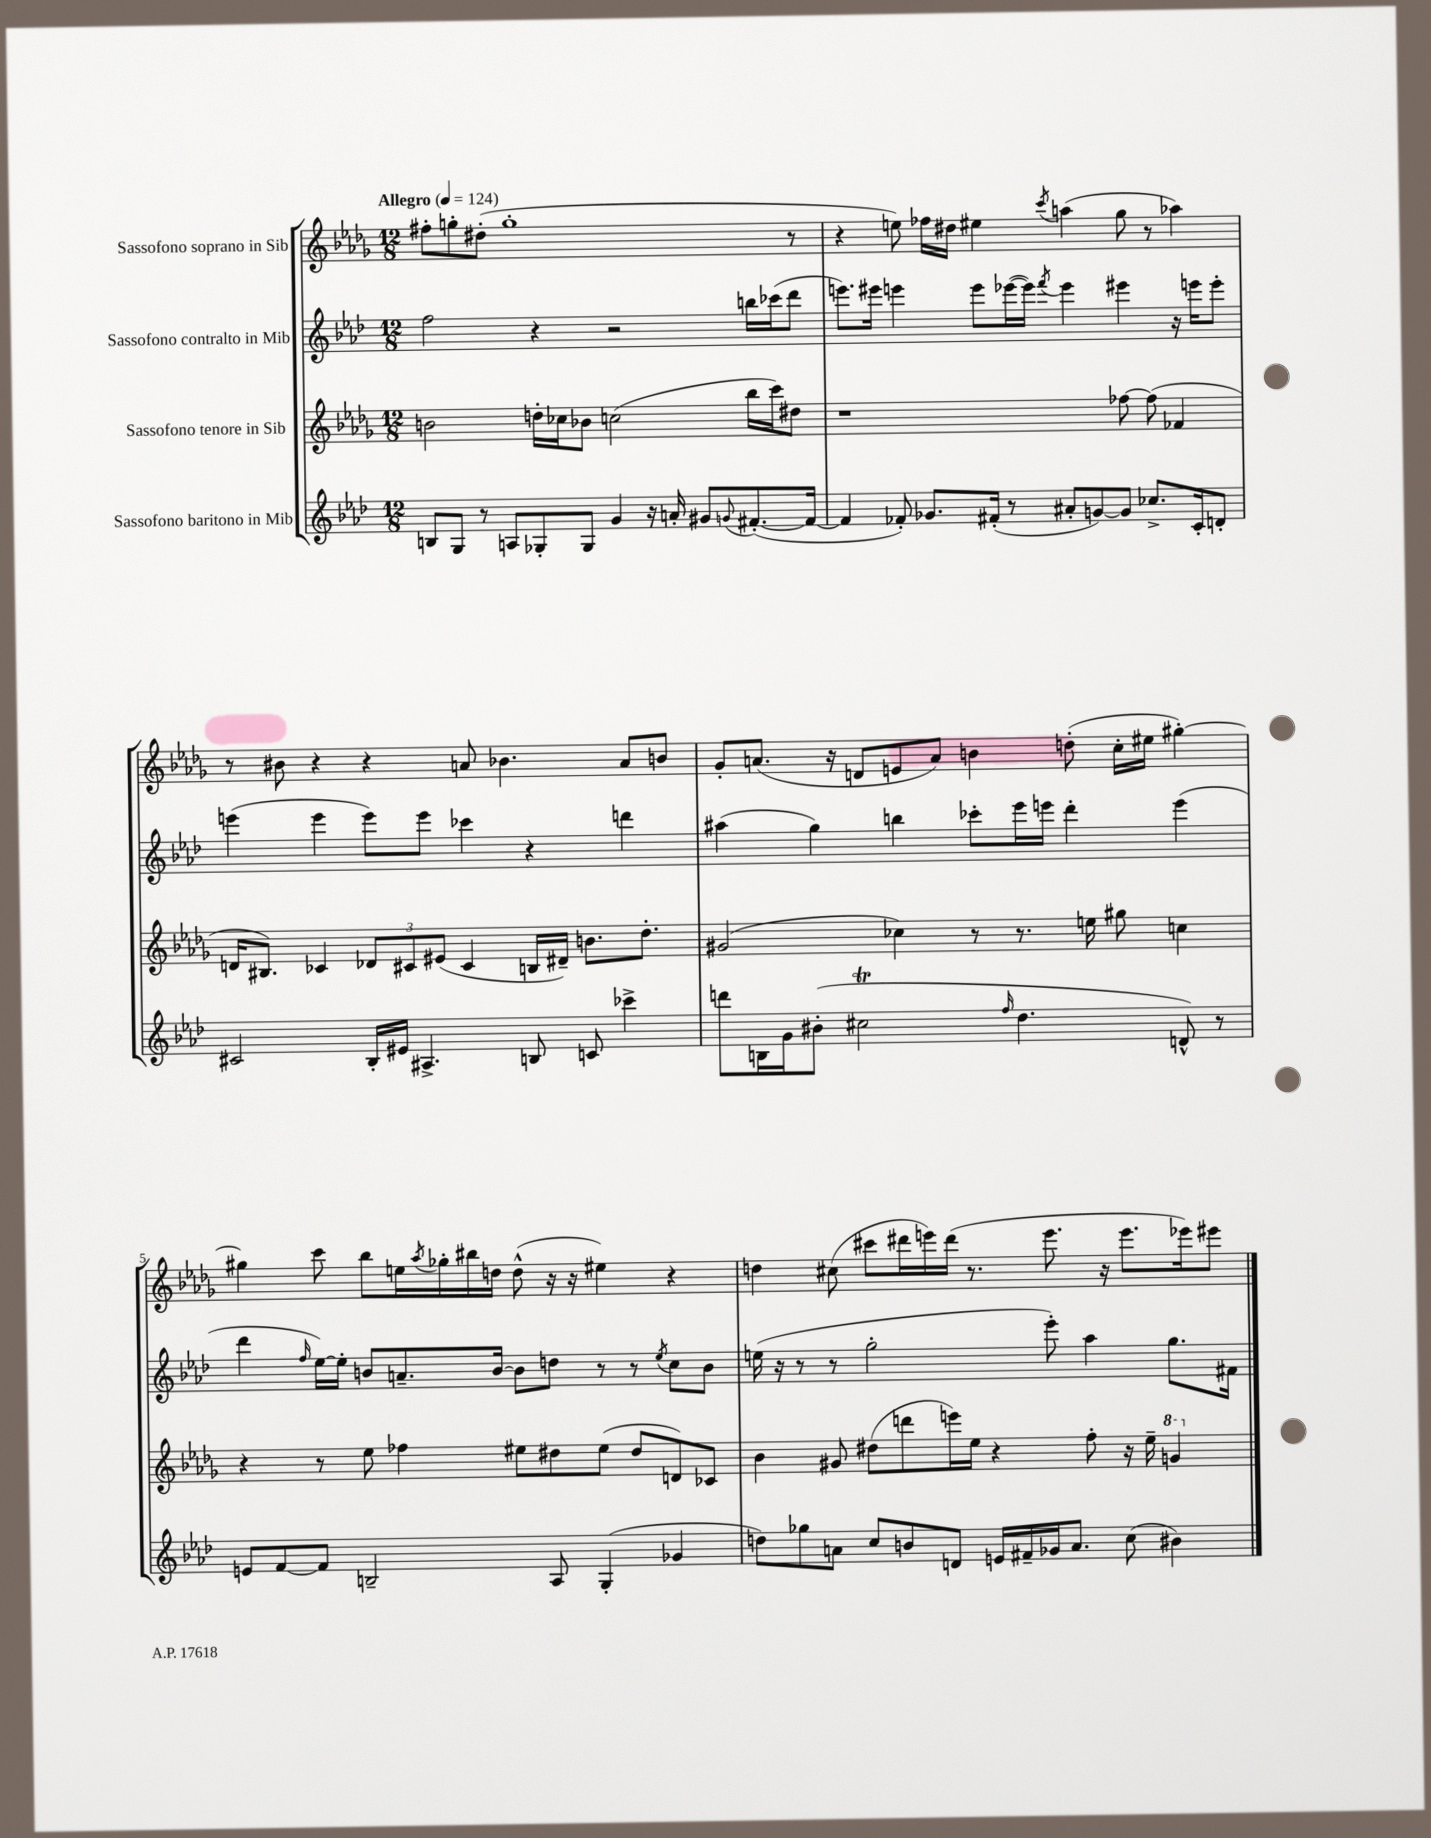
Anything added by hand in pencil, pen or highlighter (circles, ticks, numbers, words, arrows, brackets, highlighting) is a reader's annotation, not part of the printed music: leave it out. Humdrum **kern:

**kern	**kern	**kern	**kern
*staff4	*staff3	*staff2	*staff1
*clefG2	*clefG2	*clefG2	*clefG2
*k[b-e-a-d-]	*k[b-e-a-d-g-]	*k[b-e-a-d-]	*k[b-e-a-d-g-]
*M12/8	*M12/8	*M12/8	*M12/8
*MM124	*MM124	*MM124	*MM124
8B	2b	2ff	8ff#'
8G	.	.	8gg'
8r	.	.	(8dd#'
8A	.	.	1gg'
8G-'	16dd'	4r	.
.	16cc-	.	.
8G-	8b-	.	.
4g	(2cc	2r	.
16r	.	.	.
16a'	.	.	.
8g#	.	.	.
8qqg	.	.	.
([8.f#'	16bb-	16bb	.
.	16ccc)	(16ccc-	.
.	8dd#	8ddd-	8r
16f#_	.	.	.
=	=	=	=
4f#]	1r	8.eee)	4r
.	.	16eee#	.
8f-')	.	4eee	8ee)
8.g-	.	.	16ff-
.	.	.	16dd#
.	.	8eee	4ee#
(16f#'	.	.	.
8r	.	([16eee-	.
.	.	16eee-])	.
.	.	8qfff	8qccc
8a#'	.	4eee-	(4aa
[8g)	.	.	.
8g]	[8ff-	4eee#	8gg-
8.cc-^	(8ff-]	.	8r
.	4f-	16r	4aa-)
16c'	.	16eee	.
8d'	.	8eee'	.
=	=	=	=
2c#	16d	(4eee	8r
.	8.B#)	.	.
.	.	.	8b#
.	4c-	4eee	4r
16B-'	12d-	8eee)	4r
16e#	.	.	.
.	12c#	.	.
4.A#^	.	8eee	.
.	(12e#	.	.
.	4c#	4ccc-	8a
.	.	.	4.b-
8B	16B	4r	.
.	16d#~)	.	.
8c	8.b	.	.
4ccc-^	.	4ddd	8a
.	8.dd-'	.	.
.	.	.	8b
=	=	=	=
8ddd	(2g#	(4aa#	8g-'
16B	.	.	(8.a
16g	.	.	.
(8b#'	.	4gg)	.
.	.	.	16r
2cc#	.	.	8d
.	4cc-)	4bb	8e
.	.	.	8a)
.	8r	8ccc-'	4b
16qqff	.	.	.
4.dd-	8.r	16eee-	.
.	.	16eee	.
.	.	4ddd-'	(8dd'
.	16ee	.	.
.	8gg#	.	16cc'
.	.	.	16ee#
8d^^)	4cc	(4eee	[4gg#')
8r	.	.	.
=	=	=	=
8e	4r	4ddd-	4gg#]
[8f	.	.	.
.	.	16qqff	.
8f]	8r	[16ee-)	8ccc
.	.	16ee-']	.
2B~	8ee-	8b	8bb-
.	4ff-	8.a~	16ee
.	.	.	8qaa-
.	.	.	16gg-'
.	.	.	16bb#
.	.	[16b	16dd
.	8ee#	8b]	(8dd^^
8A-	8dd#	8dd	16r
.	.	.	16r
(4G'	(8ee#	8r	4ee#)
.	8dd#	8r	.
.	.	8qee-	.
4g-	8d)	8cc	4r
.	8c-	8b	.
=	=	=	=
8dd)	4b-	(16ee	4dd
.	.	16r	.
8gg-	.	8r	.
8a	8g#	8r	(8cc#
8cc	(8dd#	2gg'	8ccc#
8b	8ddd	.	16ddd#
.	.	.	16eee)
8d	16eee)	.	(16ddd#
.	16ee-	.	8.r
16e	4r	.	.
16f#~	.	.	.
16g-	.	8eee-')	8.eee
8.a	.	.	.
.	8ff'	4aa-	.
.	.	.	16r
(8cc	16r	.	8.eee
.	16ee-~	.	.
4b#)	4gg	8.gg	.
.	.	.	16eee-)
.	.	.	8eee#
.	.	16f#	.
==	==	==	==
*-	*-	*-	*-
